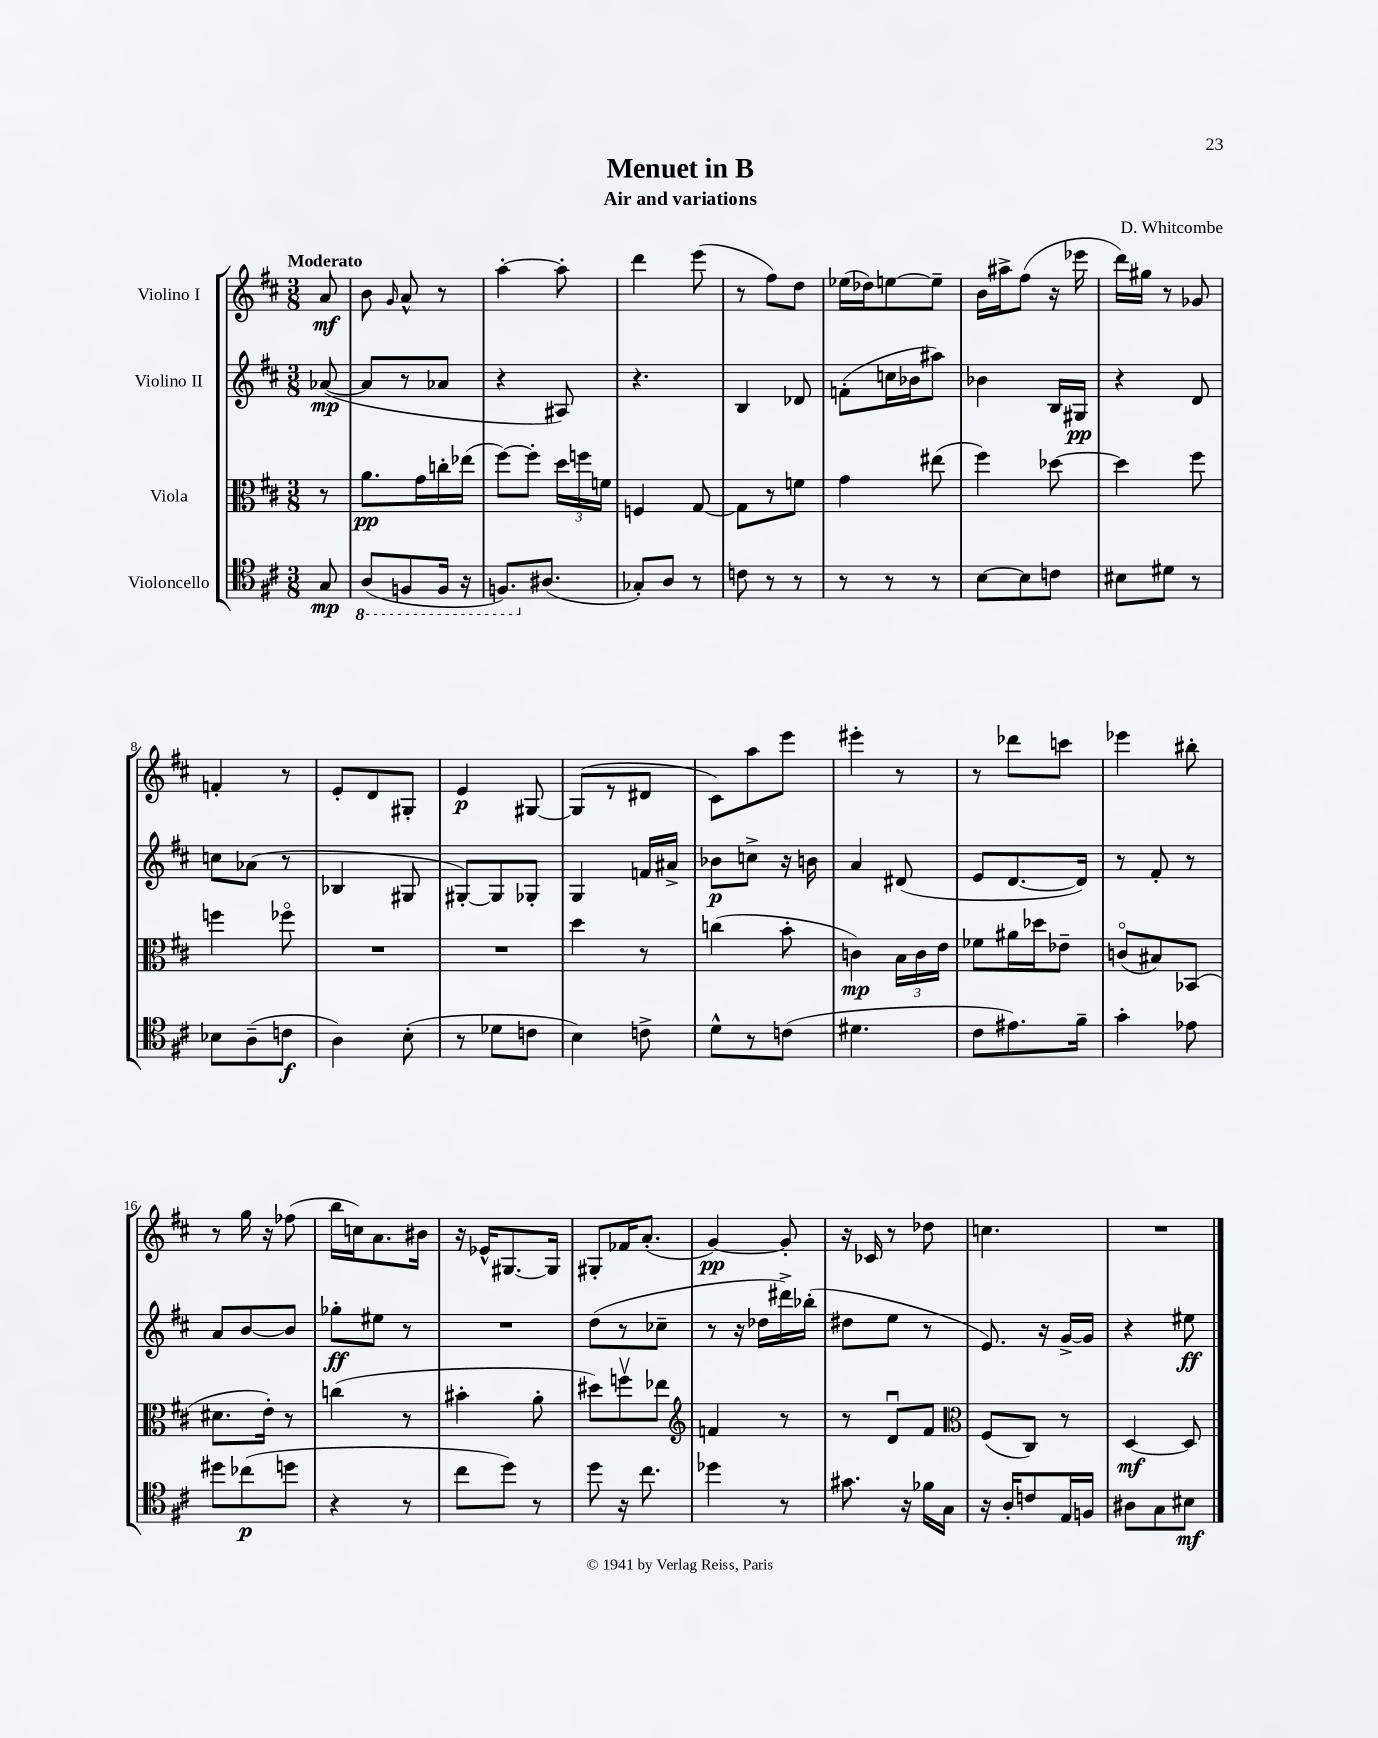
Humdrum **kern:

**kern	**dynam	**kern	**dynam	**kern	**dynam	**kern	**dynam
*part4	*part4	*part3	*part3	*part2	*part2	*part1	*part1
*staff4	*staff4	*staff3	*staff3	*staff2	*staff2	*staff1	*staff1
*I"Violoncello	*	*I"Viola	*	*I"Violino II	*	*I"Violino I	*
*clefC4	*	*clefC3	*	*clefG2	*	*clefG2	*
*k[f#c#]	*	*k[f#c#]	*	*k[f#c#]	*	*k[f#c#]	*
*M3/8	*	*M3/8	*	*M3/8	*	*M3/8	*
=	=	=	=	=	=	=	=
!	!	!	!	!	!	!LO:TX:a:B:t=Moderato	!
8G/	mp	8r	.	([8a-X/	mp	8a/	mf
=1	=1	=1	=1	=1	=1	=1	=1
*8ba	*	*	*	*	*	*	*
(8AA/L	.	8.a\L	pp	8a-/L]	.	8b\	.
.	.	.	.	.	.	16qqg/	.
8FFn/	.	.	.	8r	.	8a^^/	.
.	.	16g\L	.	.	.	.	.
16FF/Jk	.	16ccn'\	.	8a-X/J	.	8r	.
16r	.	(16ee-X\JJ	.	.	.	.	.
=2	=2	=2	=2	=2	=2	=2	=2
8.FFn/L)	.	[8ff#\L)	.	4r	.	[4aa'\	.
.	.	8ff#'\J]	.	.	.	.	.
*X8ba	*	*	*	*	*	*	*
(8.A#X/J	.	.	.	.	.	.	.
.	.	24dd\LL	.	8A#X/)	.	8aa'\]	.
.	.	24ffn\	.	.	.	.	.
.	.	24fn\JJ	.	.	.	.	.
=3	=3	=3	=3	=3	=3	=3	=3
8G-X'/L)	.	4Fn/	.	4.r	.	4ddd\	.
8A/J	.	.	.	.	.	.	.
8r	.	[8G/	.	.	.	(8eee\	.
=4	=4	=4	=4	=4	=4	=4	=4
8cn\	.	8G\L]	.	4B/	.	8r	.
8r	.	8r	.	.	.	8ff#\L)	.
8r	.	8fn\J	.	8d-X/	.	8dd\J	.
=5	=5	=5	=5	=5	=5	=5	=5
8r	.	4g\	.	(8fn'\L	.	(16ee-X\LL	.
.	.	.	.	.	.	16dd-X\J)	.
8r	.	.	.	16ccn\L	.	[8een\	.
.	.	.	.	16b-X\J	.	.	.
8r	.	(8ee#X\	.	8aa#X\J)	.	8ee~\J]	.
=6	=6	=6	=6	=6	=6	=6	=6
[8B\L	.	4ff#\)	.	4b-X\	.	16b\LL	.
.	.	.	.	.	.	16aa#X^\J	.
8B\]	.	.	.	.	.	(8ff#\J	.
8cn\J	.	[8dd-X\	.	16B/LL	.	16r	.
.	.	.	.	16G#X/JJ	pp	16eee-X\	.
=7	=7	=7	=7	=7	=7	=7	=7
8B#X\L	.	4dd-\]	.	4r	.	16ddd\LL)	.
.	.	.	.	.	.	16gg#X\JJ	.
8d#X\J	.	.	.	.	.	8r	.
8r	.	8ff#\	.	8d/	.	8g-X/	.
!!LO:LB:g=z
=8	=8	=8	=8	=8	=8	=8	=8
8B-X\L	.	4ffn\	.	8ccn\L	.	4fn'/	.
(8A~\	.	.	.	(8a-X\J	.	.	.
8cn\J	f	8ff-X\	.	8r	.	8r	.
=9	=9	=9	=9	=9	=9	=9	=9
4A\)	.	4.r	.	4B-X/	.	8e'/L	.
.	.	.	.	.	.	8d/	.
(8B'\	.	.	.	8G#X/	.	8G#X'/J	.
=10	=10	=10	=10	=10	=10	=10	=10
8r	.	4.r	.	[8G#X'/L)	.	4e/	p
8d-X\L	.	.	.	8G#/]	.	.	.
8cn\J	.	.	.	8G-X'/J	.	[8G#X/	.
=11	=11	=11	=11	=11	=11	=11	=11
4B\)	.	4dd\	.	4G/	.	(8G#/L]	.
.	.	.	.	.	.	8r	.
8cn^\	.	8r	.	16fn/LL	.	8d#X/J	.
.	.	.	.	16a#X^/JJ	.	.	.
=12	=12	=12	=12	=12	=12	=12	=12
8d^^\L	.	(4ccn\	.	8b-X\L	p	8c#\L)	.
8r	.	.	.	8ccn^\J	.	8aa\	.
(8cn\J	.	8b'\	.	16r	.	8eee\J	.
.	.	.	.	16bn\	.	.	.
=13	=13	=13	=13	=13	=13	=13	=13
4.d#X\	.	4cn\)	mp	4a/	.	4eee#X'\	.
.	.	24B\LL	.	(8d#X/	.	8r	.
.	.	24c\	.	.	.	.	.
.	.	24e\JJ	.	.	.	.	.
=14	=14	=14	=14	=14	=14	=14	=14
8c#\L	.	8f-X\L	.	8e/L	.	8r	.
8.e#X\)	.	16a#X\L	.	[8.d/	.	8ddd-X\L	.
.	.	16dd-X\J	.	.	.	.	.
.	.	8e-X~\J	.	.	.	8cccn\J	.
16f#~\Jk	.	.	.	16d/Jk])	.	.	.
=15	=15	=15	=15	=15	=15	=15	=15
4g'\	.	(8cn/L	.	8r	.	4eee-X\	.
.	.	8B#X/)	.	8f#'/	.	.	.
8e-X\	.	(8BB-X/J	.	8r	.	8bb#X'\	.
!!LO:LB:g=z
=16	=16	=16	=16	=16	=16	=16	=16
8dd#X\L	.	8.d#X\L	.	8a/L	.	8r	.
(8cc-X\	p	.	.	[8b/	.	16gg\	.
.	.	16e'\Jk)	.	.	.	16r	.
8ddn\J	.	8r	.	8b/J]	.	(8ff-X\	.
=17	=17	=17	=17	=17	=17	=17	=17
4r	.	(4ccn\	.	8gg-X'\L	ff	16bb\LL	.
.	.	.	.	.	.	16ccn\J)	.
.	.	.	.	8ee#X\J	.	8.a\	.
8r	.	8r	.	8r	.	.	.
.	.	.	.	.	.	16b#X\Jk	.
=18	=18	=18	=18	=18	=18	=18	=18
8cc#\L	.	4b#X'\	.	4.r	.	16r	.
.	.	.	.	.	.	16e-X^^/KL	.
8dd\J)	.	.	.	.	.	[8.G#X/	.
8r	.	8a'\	.	.	.	.	.
.	.	.	.	.	.	16G#/Jk]	.
=19	=19	=19	=19	=19	=19	=19	=19
8dd\	.	8dd#X\L)	.	(8dd\L	.	8G#X'/L	.
16r	.	8ffnv\	.	8r	.	16f-X/K	.
8.cc#\	.	.	.	.	.	(8.a'/J	.
.	.	8ee-X\J	.	8cc-X~\J	.	.	.
=20	=20	=20	=20	=20	=20	=20	=20
*	*	*clefG2	*	*	*	*	*
4dd-X\	.	4fn/	.	8r	.	[4g/)	pp
.	.	.	.	16r	.	.	.
.	.	.	.	16dd-X\LL	.	.	.
8r	.	8r	.	16ddd#X^\)	.	8g'/]	.
.	.	.	.	(16bb-X'\JJ	.	.	.
=21	=21	=21	=21	=21	=21	=21	=21
8.g#X\	.	8r	.	8dd#X\L	.	16r	.
.	.	.	.	.	.	16c-X/	.
.	.	8du/L	.	8ee\J	.	8r	.
16r	.	.	.	.	.	.	.
16f-X\LL	.	8f#/J	.	8r	.	8dd-X\	.
16G\JJ	.	.	.	.	.	.	.
=22	=22	=22	=22	=22	=22	=22	=22
*	*	*clefC3	*	*	*	*	*
16r	.	(8F#/L	.	8.e/)	.	4.ccn\	.
16A'/KL	.	.	.	.	.	.	.
8cn/	.	8C#/J)	.	.	.	.	.
.	.	.	.	16r	.	.	.
16E/L	.	8r	.	[16g^/LL	.	.	.
16Fn/JJ	.	.	.	16g/JJ]	.	.	.
=23	=23	=23	=23	=23	=23	=23	=23
8A#X\L	.	[4D/	mf	4r	.	4.r	.
8G\	.	.	.	.	.	.	.
8B#X\J	mf	8D/]	.	8ee#X\	ff	.	.
==	==	==	==	==	==	==	==
*-	*-	*-	*-	*-	*-	*-	*-
